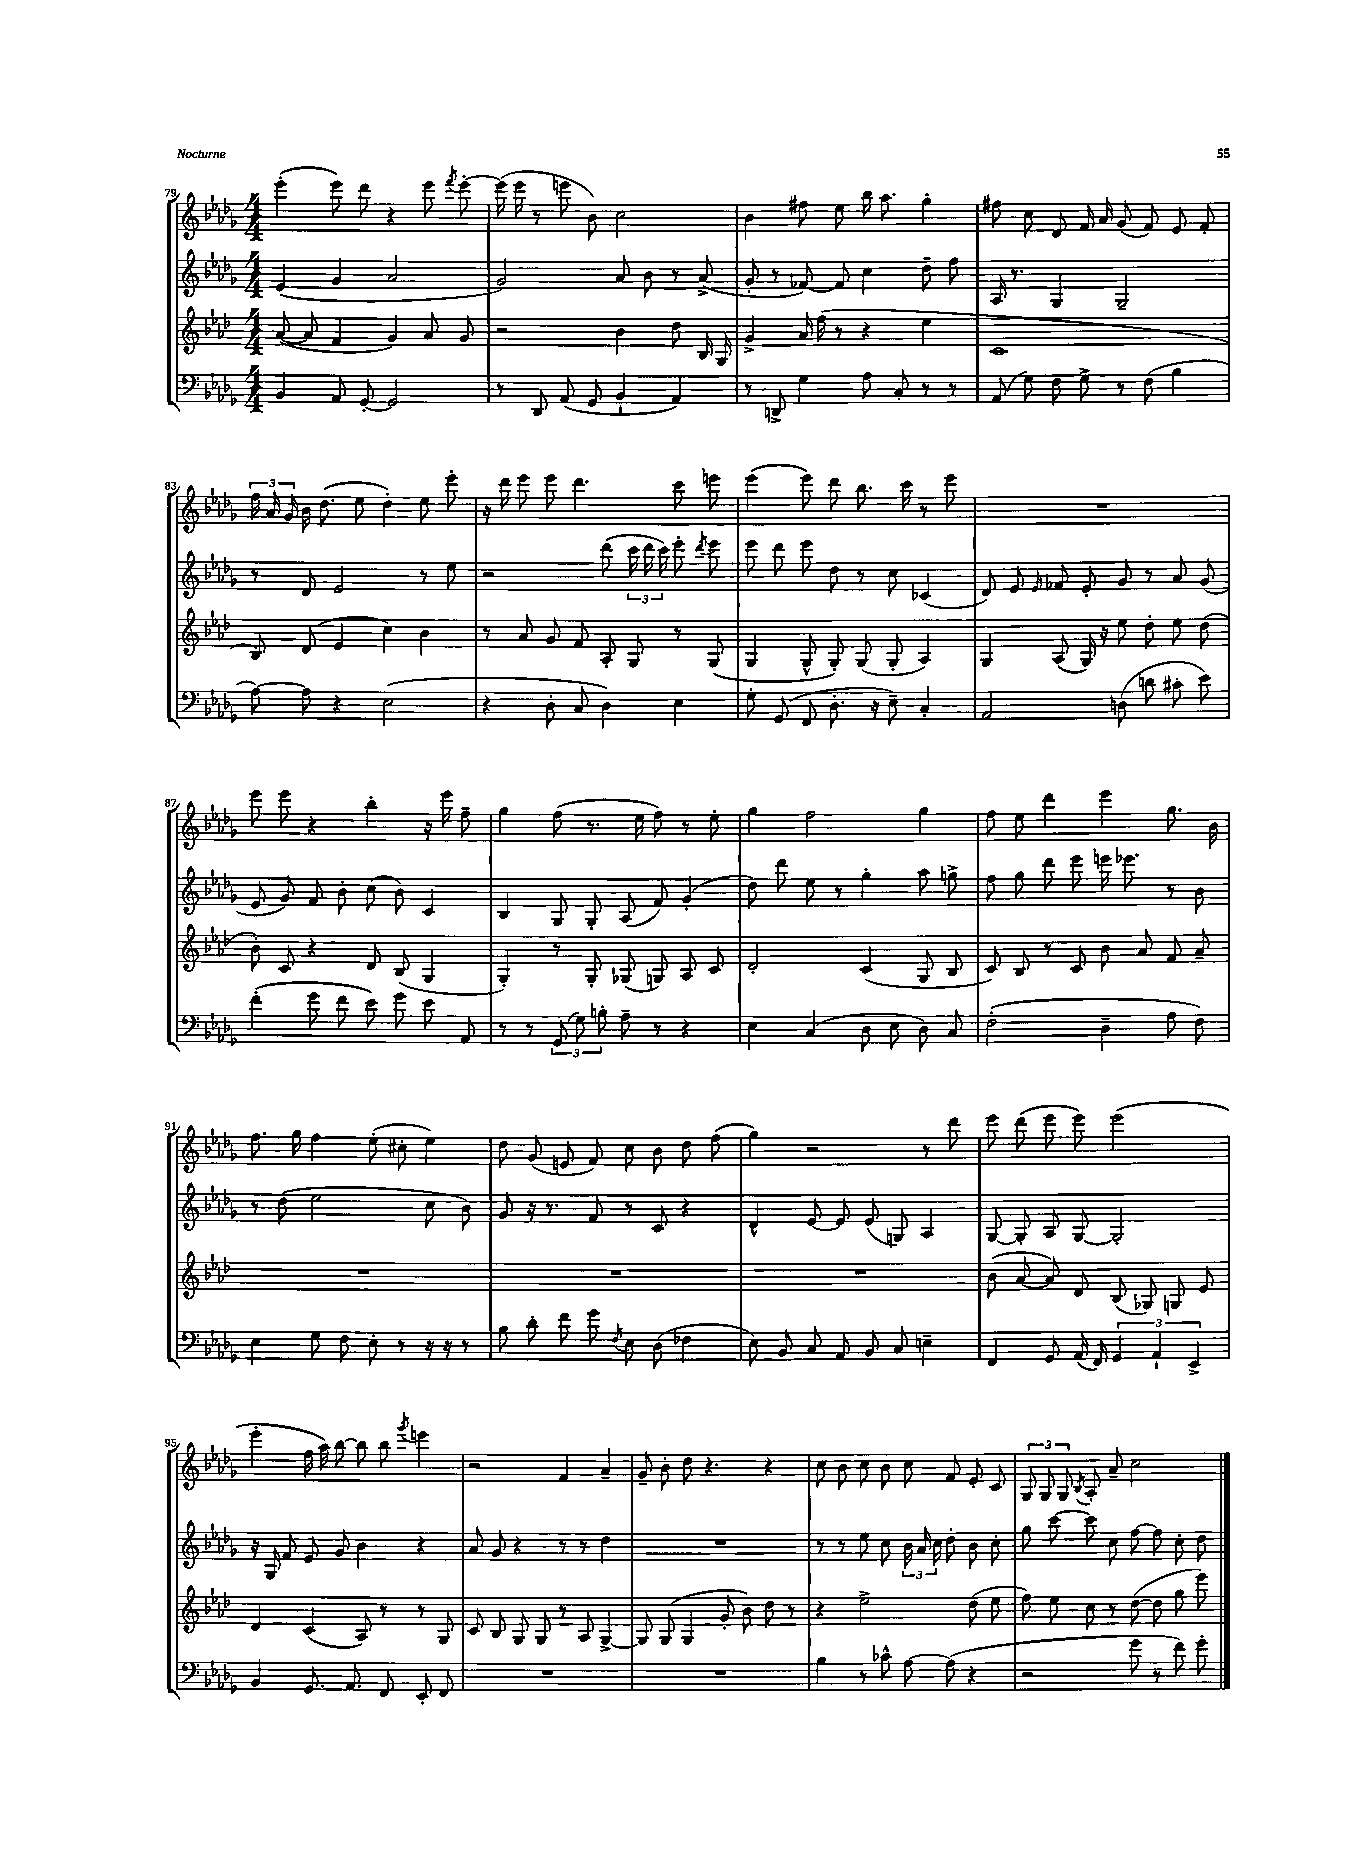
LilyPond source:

<<
\new StaffGroup <<
\new Staff = "s0" {
    \clef treble \key des \major \numericTimeSignature \time 4/4
    \autoBeamOff ees'''4-.( ees'''8) des'''8 r4 ees'''8 \acciaccatura { f'''8 } ees'''8~-. |
    ees'''16( ees'''16 r8 e'''8 bes'8) c''2 |
    bes'4 fis''8 ees''8 bes''16 aes''8. ges''4-. |
    fis''8 c''8 des'8 f'16 aes'16 ges'8( f'8) ees'8 f'8-. |
    \tuplet 3/2 { f''16 aes'16 ges'16 } bes'16 des''8.( ees''8 des''4-.) ees''8 ees'''8-. |
    r16 des'''16 ees'''8 ees'''8 des'''4. c'''8 e'''8 |
    ees'''4( ees'''8) des'''8 bes''8. c'''16 r8 ees'''8 |
    R1 |
    ees'''8 ees'''8 r4 bes''4-. r16 ees'''16 f''8-- |
    ges''4 f''8( r8. ees''16 f''8) r8 ees''8-. |
    ges''4 f''2 ges''4 |
    f''8 ees''8 des'''4 ees'''4 ges''8. bes'16 |
    f''8. ges''16 f''4 ees''8-.( cis''8-. ees''4) |
    des''8 ges'8( e'8 f'8) c''8 bes'8 des''8 f''8( |
    ges''4) r2 r8 des'''8 |
    ees'''8 des'''8( ees'''8 ees'''8) ees'''2( |
    ees'''4-. f''16 aes''16) bes''8~ bes''8 bes''8 \acciaccatura { ges'''8 } e'''4 |
    r2 f'4 aes'4-- |
    ges'8-- bes'8-. des''8 r4. r4 |
    c''8 bes'8 c''8 bes'8 c''8 f'8 ees'8-. c'8 |
    \tuplet 3/2 { ges8 ges8 ges8 } \acciaccatura { bes8 } aes8-. aes'8-- c''2 \bar "|." |
}
\new Staff = "s1" {
    \clef treble \key des \major \numericTimeSignature \time 4/4
    \autoBeamOff ees'4( ges'4 aes'2 |
    ges'2) aes'8 bes'8 r8 aes'8->( |
    ges'8-. r8 fes'8~) fes'8 c''4 des''8-- f''8 |
    aes16 r8. ges4 ges2-- |
    r8 des'8 ees'2 r8 ees''8 |
    r2 des'''8( \tuplet 3/2 { c'''16 des'''16 c'''16) } ees'''8-. \acciaccatura { des'''8 } ees'''8 |
    ees'''8 des'''8 ees'''8 des''8 r8 c''8 ces'4( |
    des'8) ees'8 \grace { ees'16 } fes'8 ees'8-. ges'8 r8 aes'8 ges'8( |
    ees'8 ges'8) f'8 bes'8-. c''8( bes'8) c'4 |
    bes4 ges8 ges8-. aes8( f'8) ges'4-.( |
    des''8) des'''8 ees''8 r8 ges''4-. aes''8 g''8-> |
    f''8 ges''8 des'''8 ees'''8 e'''16 ees'''8. r8 bes'8 |
    r8 des''8( ees''2 c''8 bes'8) |
    ges'8 r16 r8. f'8 r8 c'8 r4 |
    des'4-^ ees'8~ ees'8 ees'8( g8) aes4 |
    ges8~ ges8-. aes8 ges8~ ges2-. |
    r16 ges16 f'8 ees'8 ges'8 bes'4 r4 |
    aes'8 ges'8 r4 r8 r8 des''4 |
    R1 |
    r8 r8 ees''8 c''8 \tuplet 3/2 { bes'16 aes'16 c''16 } des''8-. bes'8 c''8-. |
    ges''8 c'''8~ c'''8 c''8 f''8~ f''8 c''8-. des''8 \bar "|." |
}
\new Staff = "s2" {
    \clef treble \key aes \major \numericTimeSignature \time 4/4
    \autoBeamOff aes'8~( aes'8 f'4 g'4) aes'8 g'8 |
    r2 bes'4 des''8 bes16 g16 |
    g'4-> aes'16 f''16( r8 r4 ees''4 |
    c'1 |
    bes8) des'8( ees'4 c''4) bes'4 |
    r8 aes'8 g'8 f'8 aes8-. g8 r8 g8( |
    g4 g8-^ g8-.) g8( g8-. aes4) |
    g4 aes8( g16) r16 ees''8 des''8-. ees''8 des''8( |
    bes'8-.) c'8 r4 des'8 bes8( g4 |
    g4-.) r8 g8-. ges8( g8) aes8 c'8 |
    des'2-. c'4( g8 bes8 |
    c'8) bes8 r8 c'8 bes'8 aes'8 f'8 aes'8-- |
    R1 |
    R1 |
    R1 |
    bes'8( aes'8~ aes'8) des'8 bes8( ges8) g8 ees'8 |
    des'4 c'4( aes8) r8 r8 g8 |
    c'8 bes8 g8 g8 r8 aes8 g4~-> |
    g8 g8( g4 g'8-. bes'8) des''8 r8 |
    r4 ees''2-> des''8( ees''8 |
    f''8) ees''8 c''8 r8 des''8~( des''8 g''8 ees'''8) \bar "|." |
}
\new Staff = "s3" {
    \clef bass \key des \major \numericTimeSignature \time 4/4
    \autoBeamOff bes,4 aes,8 ges,8~-. ges,2 |
    r8 des,8 aes,8( ges,8 bes,4-! aes,4) |
    r8 d,8-> ges4 aes8 c8-. r8 r8 |
    aes,8( ges8) f8 ges8-> r8 f8( bes4 |
    aes8~) aes8 r4 ees2( |
    r4 des8-. c8 des4) ees4 |
    ges8-. ges,8( f,8 des8.-. r16 ees8--) c4-. |
    aes,2 d8( d'8 cis'8-. ees'8) |
    f'4-.( ges'8 f'8 ees'8) ges'8 ees'8 aes,8 |
    r8 r8 \tuplet 3/2 { ges,8( ges8) b8-. } aes8-- r8 r4 |
    ees4 c4( des8 ees8 des8) c8 |
    f2-.( des4-- aes8 f8) |
    ees4 ges8 f8 ees8-. r8 r16 r16 r8 |
    bes8 des'8-. f'8 ges'8 \acciaccatura { f8 } ees8 des8( fes4 |
    ees8) bes,8 c8 aes,8 bes,8 c8 e4-- |
    f,4 ges,8 aes,16( f,16) \tuplet 3/2 { ges,4 aes,4-! ees,4-> } |
    bes,4 ges,8. aes,8. f,8 ees,8-. f,8 |
    R1 |
    R1 |
    bes4 r8 ces'8-^ aes8~ aes8( r4 |
    r2 ges'8 r8 f'8) ges'8-. \bar "|." |
}
>>
>>
\layout { \context { \Score currentBarNumber = #79 } }
